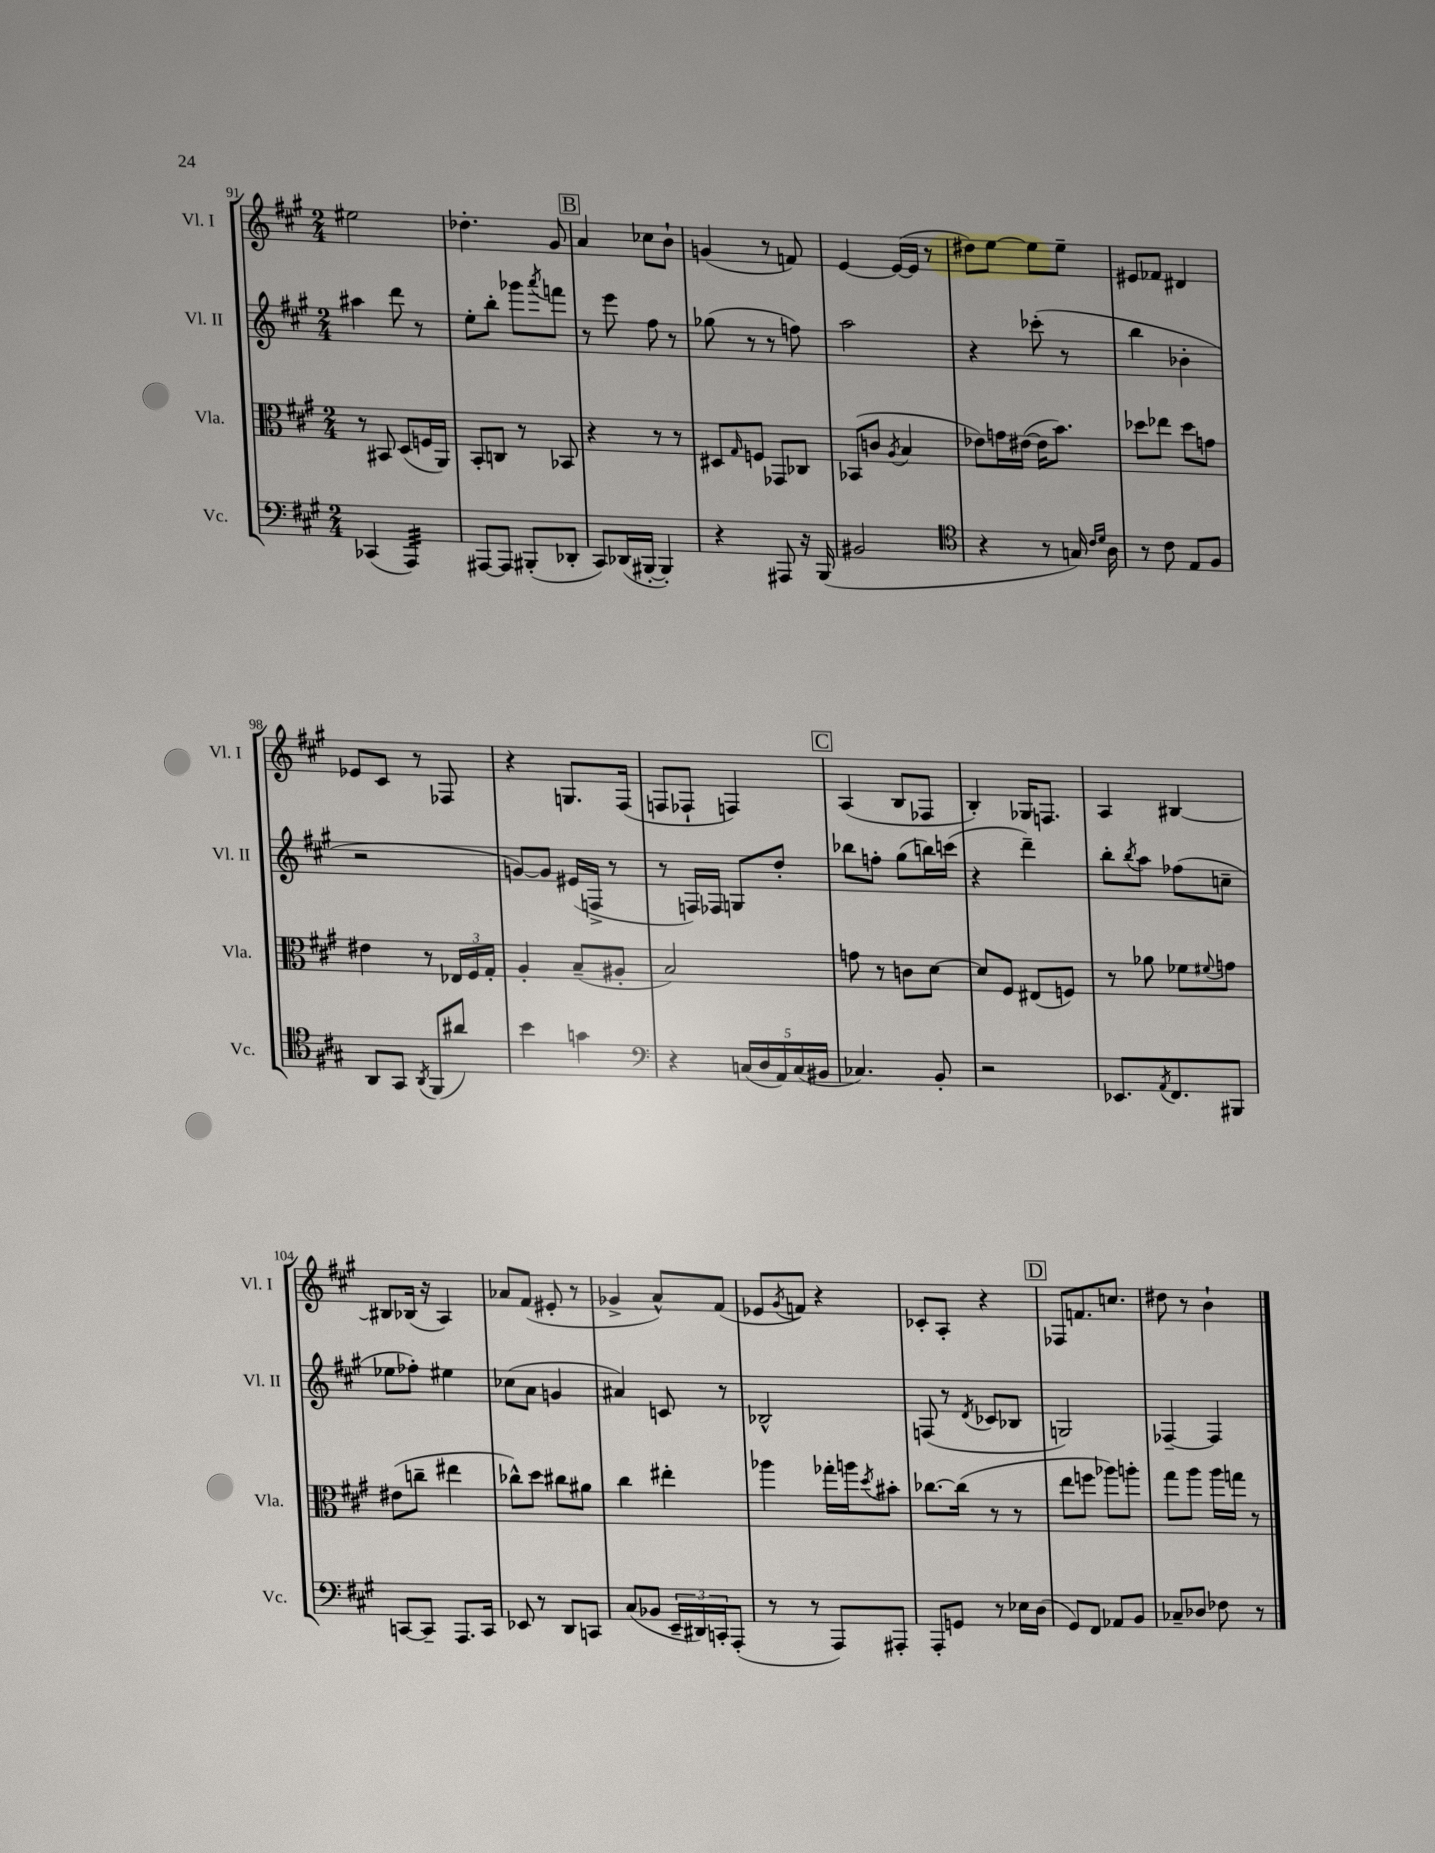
<<
\new StaffGroup <<
\new Staff = "s0" \with { instrumentName = "Vl. I" shortInstrumentName = "Vl. I" } {
    \clef treble \key a \major \numericTimeSignature \time 2/4
    eis''2 |
    des''4.-. gis'8 |
    \mark \markup { \box "B" } a'4 ces''8 b'8-! |
    g'4( r8 f'8) |
    e'4~ e'16~( e'16 r8 |
    dis''8) e''8~ e''8 e''8-- |
    eis'8 fes'8 dis'4 |
    ees'8 cis'8 r8 fes8 |
    r4 g8. fis16( |
    f8 fes8-! f4) |
    \mark \markup { \box "C" } a4( b8 fes8 |
    b4-.) ges16 f8. |
    a4 bis4~ |
    bis8 bes16( r16 a4) |
    aes'8 fis'8( eis'8-. r8 |
    ges'4-> a'8-^) fis'8( |
    ees'8 \acciaccatura { gis'8 } f'8) r4 |
    ces'8-. a8-. r4 |
    \mark \markup { \box "D" } fes8 f'8. c''8. |
    dis''8 r8 b'4-! \bar "|." |
}
\new Staff = "s1" \with { instrumentName = "Vl. II" shortInstrumentName = "Vl. II" } {
    \clef treble \key a \major \numericTimeSignature \time 2/4
    ais''4 d'''8 r8 |
    e''8-. b''8-. ges'''8 \acciaccatura { a'''8 } f'''8 |
    \mark \markup { \box "B" } r8 e'''8 fis''8 r8 |
    ges''8( r8 r8 f''8) |
    a''2 |
    r4 ces'''8-.( r8 |
    b''4 bes'4-. |
    r2 |
    g'8~) g'8 eis'16( f16-> r8 |
    r8 f16) fes16 g8 d''8-. |
    \mark \markup { \box "C" } bes''8 f''8-. gis''8( b''16) c'''16( |
    r4 d'''4--) |
    b''8-. \acciaccatura { b''8 } a''8 fes''8( c''8-- |
    ees''8 fes''8-.) eis''4 |
    ces''8( a'8 g'4 |
    ais'4) c'8 r8 |
    bes2-^ |
    f8( r8 \acciaccatura { d'8 } ces'8 bes8 |
    \mark \markup { \box "D" } g2) |
    fes4~-- fes4 \bar "|." |
}
\new Staff = "s2" \with { instrumentName = "Vla." shortInstrumentName = "Vla." } {
    \clef alto \key a \major \numericTimeSignature \time 2/4
    r8 bis,8 d8( f16 a,16) |
    b,8-. c8 r8 bes,8 |
    \mark \markup { \box "B" } r4 r8 r8 |
    dis8 \grace { gis16 } f8 ges,8 ces8 |
    bes,8( c'8 \acciaccatura { a8 } b4 |
    ees'8) g'16 eis'16~( eis'16 b'8.) |
    des''8 ees''8 des''8 g'8 |
    eis'4 r8 \tuplet 3/2 { ees16 fis16 gis16-. } |
    a4-. b8--( ais8-. |
    b2) |
    \mark \markup { \box "C" } g'8 r8 c'8 d'8~ |
    d'8 fis8 eis8( f8) |
    r8 aes'8 fes'8 \appoggiatura { fis'8 } g'8 |
    eis'8( c''8-- eis''4 |
    ces''8-^) d''8 cis''8 ais'8 |
    cis''4 eis''4-. |
    aes''4 ges''16-. a''16 \acciaccatura { d''8 } bis'8-. |
    ces''8.~ ces''16( r8 r8 |
    \mark \markup { \box "D" } e''8 f''8 aes''8) a''8-. |
    gis''8 a''8 a''16 g''16 r8 \bar "|." |
}
\new Staff = "s3" \with { instrumentName = "Vc." shortInstrumentName = "Vc." } {
    \clef bass \key a \major \numericTimeSignature \time 2/4
    ces,4( a,,4:32) |
    ais,,8~ ais,,8 bis,,8-.( des,8-. |
    \mark \markup { \box "B" } cis,8) des,16( bis,,16~-. bis,,4-.) |
    r4 ais,,8 r16 b,,16( |
    bis,2 |
    \clef tenor r4 r8 g16) \grace { cis'16 d'16 } a16 |
    r8 cis'8 e8 fis8 |
    a,8 gis,8 \acciaccatura { a,8 } fis,8( ais'8) |
    b'4 g'4 |
    \clef bass r4 \tuplet 5/4 { c16( d16 a,16) c16( bis,16 } |
    \mark \markup { \box "C" } ces4.) b,8-. |
    r2 |
    ees,8. \acciaccatura { a,8 } fis,8. bis,,8 |
    c,8~ c,8-- a,,8. c,16 |
    ees,8 r8 d,8 c,8 |
    cis8( bes,8 \tuplet 3/2 { e,16-- dis,16) c,16-. } a,,8-.( |
    r8 r8 a,,8) ais,,8-. |
    a,,8-. g,8 r8 ees16 d16( |
    \mark \markup { \box "D" } gis,8) fis,8 aes,8 b,8 |
    ces8-- des8 fes8 r8 \bar "|." |
}
>>
>>
\layout { \context { \Score currentBarNumber = #91 } }
